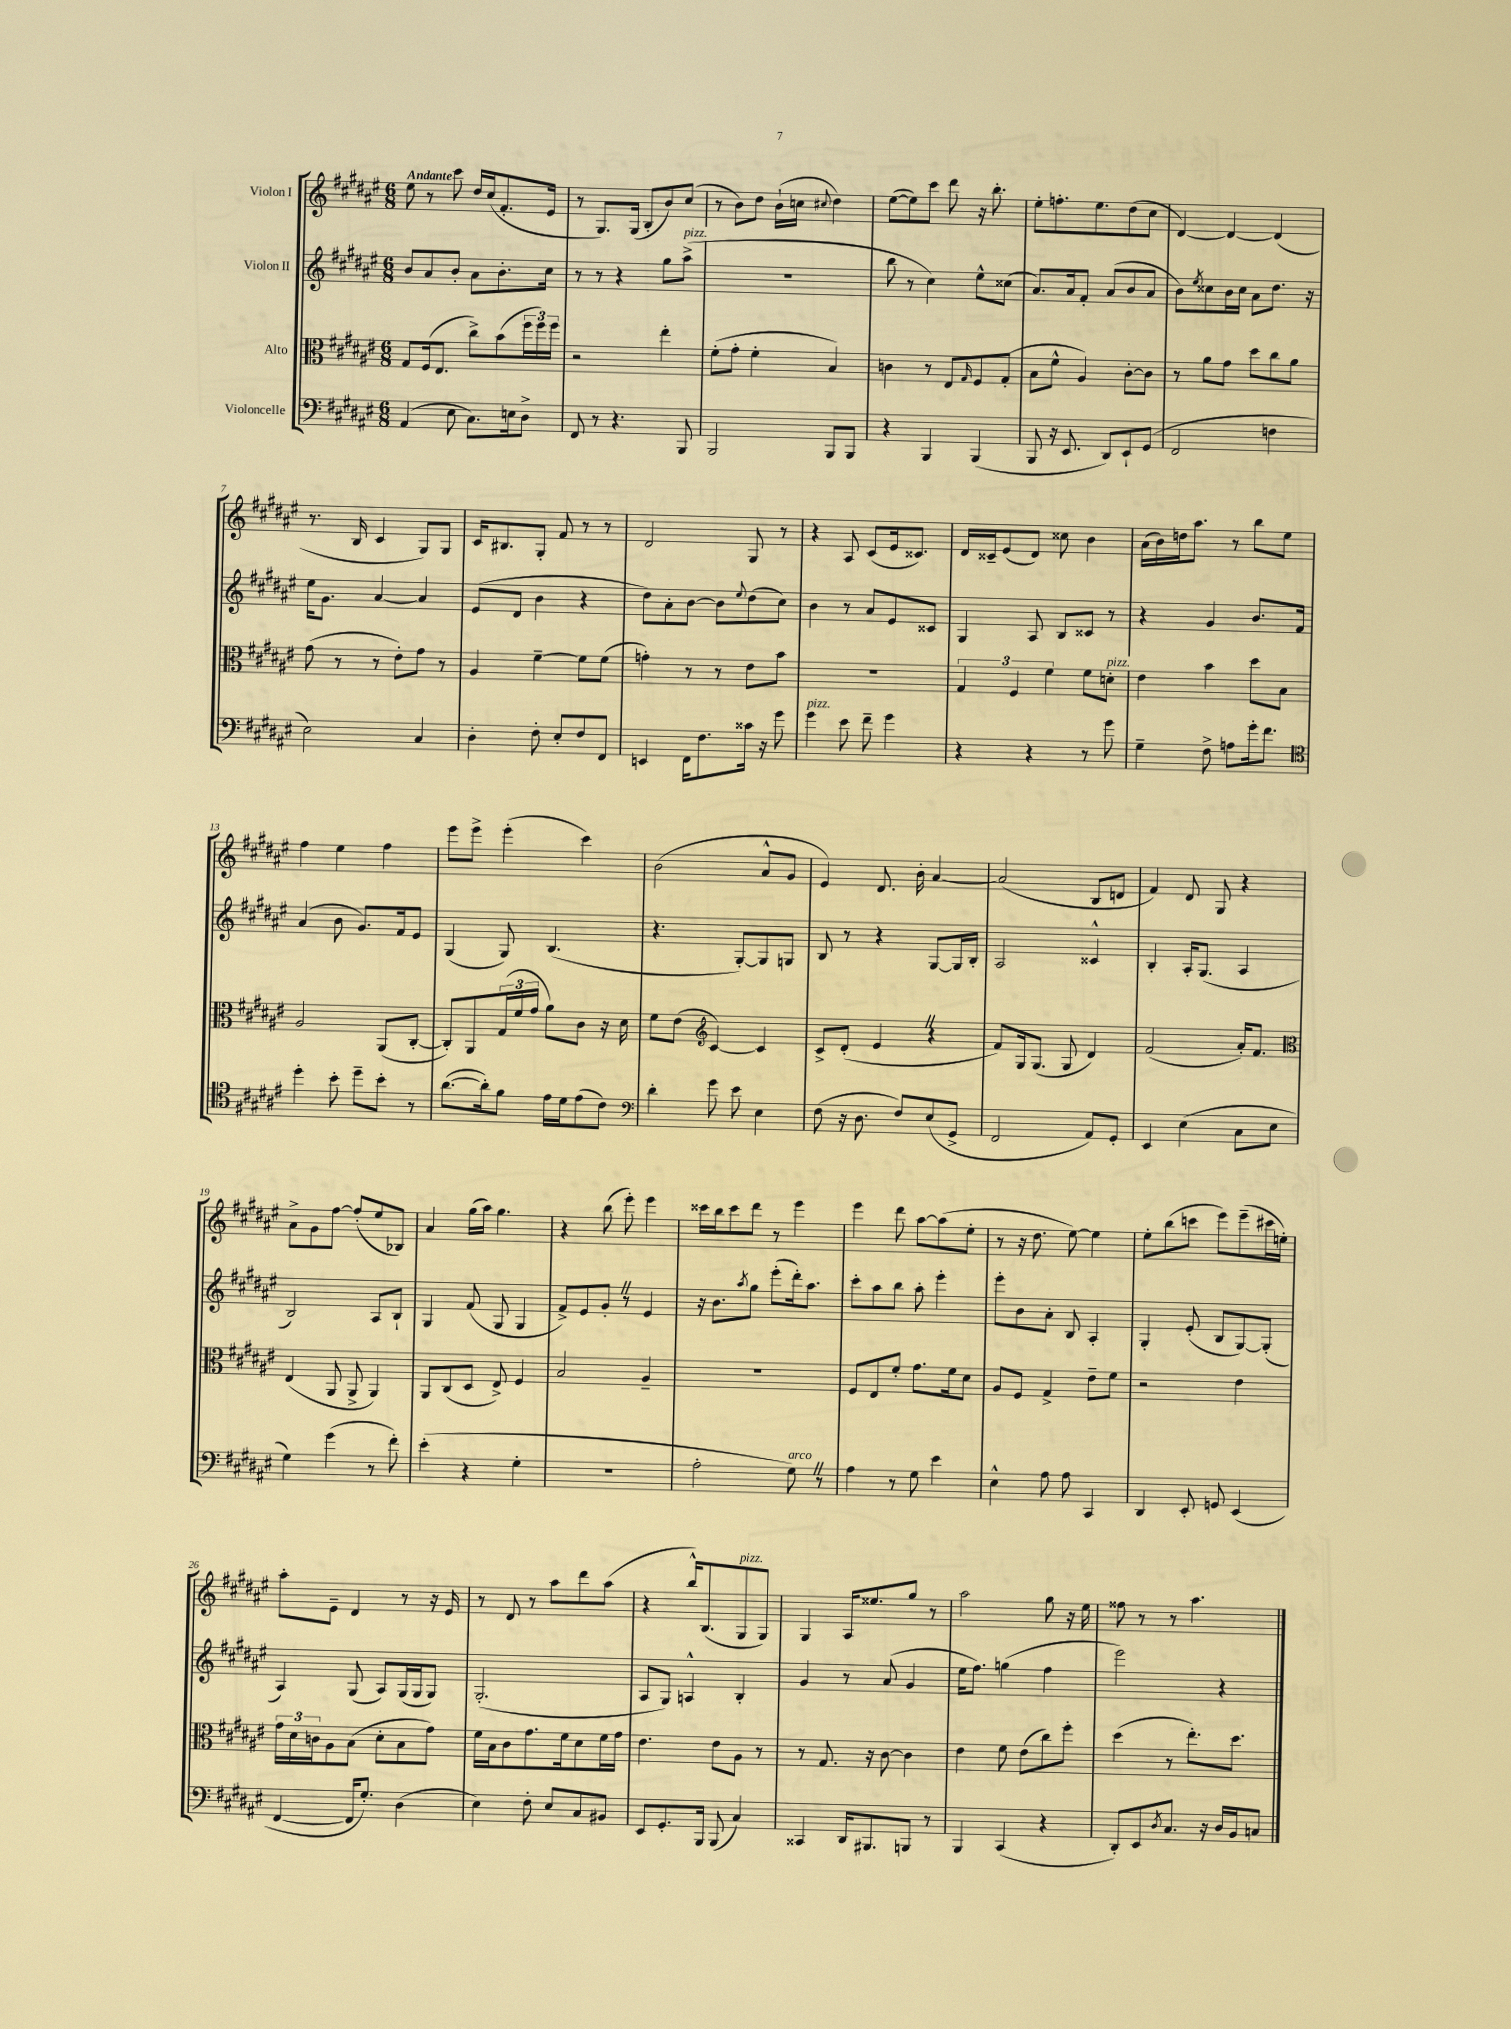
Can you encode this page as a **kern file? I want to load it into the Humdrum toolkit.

**kern	**kern	**kern	**kern
*staff4	*staff3	*staff2	*staff1
*clefF4	*clefC3	*clefG2	*clefG2
*k[f#c#g#d#a#e#]	*k[f#c#g#d#a#e#]	*k[f#c#g#d#a#e#]	*k[f#c#g#d#a#e#]
*M6/8	*M6/8	*M6/8	*M6/8
(4AA#/	8G#/L	8b/L	8ee#\
.	(16F#/k	8a#/	8r
.	8.E#/J	.	.
8E#\	.	8b'/J	8ccc#\
8.C#\L)	8cc#^\L)	8a#\L	16dd#/LL
.	.	.	(16cc#/J
.	(8b\	8.b'\	8.f#'/
16E\k	.	.	.
8D#^\J	24ff#\L	.	.
.	24ff#\)	.	.
.	.	16cc#\Jk	16e#/Jk
.	24ff#\JJ	.	.
=	=	=	=
8FF#/	2r	8r	8r
8r	.	8r	8.G#/L)
4.r	.	4r	.
.	.	.	(16G#/Jk
.	.	.	8B'/L
.	4ee#'\	8gg#\L	8b/)
8BBB/	.	(8aa#^\J	(8cc#/J
=	=	=	=
2BBB/	(8f#'\L	2.r	8r
.	8g#'\J	.	8b\L)
.	4f#'\	.	8dd#\J
.	.	.	(16b`\LL
.	.	.	16cc\JJ
.	.	.	8qqcc#/
8BBB/L	4B/)	.	4dd#\)
8BBB/J	.	.	.
=	=	=	=
4r	4c\	8bb\	([8ee#\L
.	.	8r	8ee#\])
4BBB/	8r	4cc#\)	8ccc#\J
.	8E#/L	.	8ddd#\
.	16qqG#/	.	.
(4BBB/	8F#/	8ee#^^\L	16r
.	.	.	8.bb'\
.	(8G#'/J	(8cc##\J	.
=	=	=	=
8BBB/	8B\L	8.a#/L)	8ee#'\L
16r	8f#^^\J	.	8.ff'\
8.EE#/	.	16a#/k	.
.	4A#/)	8f#'/J	.
.	.	.	8.ee#\
8DD#/L)	.	(8a#/L	.
8EE#`/	[8c#'\L	8b/	(8dd#\
(8GG#/J	8c#\]J	8a#/J	8cc#\J
=	=	=	=
2FF#/	8r	8b\L)	[4d#/)
.	.	8qee#/	.
.	8a#\L	8cc##\	.
.	8g#\J	16b\L	4d#/_
.	.	16cc##\JJ	.
.	8dd#\L	8a#\L	.
4F\	8cc#\	8.dd#\J	(4d#/]
.	8a#\J	.	.
.	.	16r	.
=	=	=	=
2E#\)	(8g#\	16ee#\LK	8.r
.	.	8.g#\J	.
.	8r	.	.
.	.	.	16B/
.	8r	[4a#/	4c#/
.	8e#'\L)	.	.
4C#/	8g#\J	4a#/]	8G#/L)
.	8r	.	8G#/J
=	=	=	=
4D#'\	4A#/	(8e#/L	16c#/LK
.	.	.	8.B#/
.	.	8d#/J	.
8F#'\	[4f#~\	4b\	8G#'/J
8E#'/L	.	.	8f#/
8F#/	8f#\]L	4r	8r
8FF#/J	(8f#\J	.	8r
=	=	=	=
4EE/	4g'\)	8dd#\L)	2d#/
.	.	8a#'\	.
16FF#\LK	8r	[8b\J	.
8.F#\	.	.	.
.	8r	8b\]L	.
.	.	8qqee#/	.
16c##\Jk	8e#\L	(8dd#\	8G#/
16r	.	.	.
8g#\	8b\J	8cc#\J)	8r
=	=	=	=
4g#\	2.r	4b\	4r
8e#\	.	8r	8A#/
8f#~\	.	8a#/L	(8c#/L
4g#\	.	8e#/	16e#/k
.	.	.	8.c##/J)
.	.	8c##/J	.
=	=	=	=
4r	6G#/	4G#/	16d#/LL
.	.	.	16c##~/J
.	.	.	(8e#/
.	6F#/	.	.
4r	.	8A#/	8d#/J)
.	6f#\	.	.
.	.	8B/L	8cc##\
8r	8f#\L	8c##/J	4b\
8g#\	8d'\J	8r	.
=	=	=	=
4G#~\	4e#\	4r	(16a#\LL
.	.	.	16b\)
.	.	.	16dd\J
.	.	.	8.aa#\J
8F#^\	4b\	4g#/	.
8A\L	.	.	8r
16g#'\k	8dd#\L	8.b/L	8bb\L
8.f#\J	.	.	.
.	8B\J	.	8ee#\J
.	.	16f#/Jk	.
=	=	=	=
*clefC4	*	*	*
4dd#'\	2A#/	(4a#/	4ff#\
8b'\	.	8b\	4ee#\
8dd#~\L	.	8.g#/L)	.
8b'\J	(8AA#/L	.	4ff#\
.	.	16f#/k	.
8r	[8C#'/J	8e#/J	.
=	=	=	=
([8.a#\L	8C#'/]L)	(4G#/	8eee#\L
.	8AA#/	.	8eee#^\J
16a#'\]k)	.	.	.
8f#\J	(24G#/L	8G#/)	(4eee#'\
.	24f#/	.	.
.	24g#/JJ	.	.
16e#\LL	8a#\L)	(4.B/	.
16d#\J	.	.	.
(8e#\	8c#\J	.	4ccc#\)
8c#\J)	16r	.	.
.	16d#\	.	.
=	=	=	=
*clefF4	*	*	*
4d#'\	8f#\L	4.r	(2b\
.	(8e#\J	.	.
*	*clefG2	*	*
8g#\	[4c#/)	.	.
8e#\	.	[8G#'/L)	.
4E#\	4c#/]	8G#/]	8a#^^/L
.	.	8G/J	8g#/J
=	=	=	=
(8F#\	8c#^/L	8B/	4e#/)
16r	(8d#'/J	8r	.
8.D#\	.	.	.
.	4e#/	4r	8.d#/
8F#/L)	.	.	.
.	.	.	16b'\
(8E#/	4r	[8G#/L	[4a#/
8GG#^/J	.	16G#/]L	.
.	.	16B'/JJ	.
=	=	=	=
2FF#/	8f#/L)	2A#/	(2a#/]
.	16G#/k	.	.
.	(8.G#/J	.	.
.	8G#/	.	.
8AA#/L)	4d#/)	4c##^^/	8B/L
8GG#'/J	.	.	8d/J
=	=	=	=
4EE#/	(2f#/	4B'/	4f#/)
(4E#\	.	16A#'/LK	8d#/
.	.	(8.G#/J	.
.	.	.	8G#/
8C#\L	16a#'/LK)	4A#/	4r
.	8.f#/J	.	.
8E#\J	.	.	.
=	=	=	=
*	*clefC3	*	*
4G#\)	(4E#/	2B/)	8a#^\L
.	.	.	8g#\
(4g#\	8AA#/	.	[8ff#\J
.	8AA#^/	.	(8ff#'/]L
8r	4AA#/)	8A#/L	8ee#/
8f#'\)	.	8B`/J	8B-/J)
=	=	=	=
(4e#'\	8AA#/L	4G#/	4a#/
.	(8C#/	.	.
4r	8D#/J	(8f#/	(16gg#\LL
.	.	.	16aa#\JJ)
.	8E#^/)	8G#/	4.gg#\
4G#'\	4F#/	4G#/	.
=	=	=	=
2.r	2B/	8f#^/L)	4r
.	.	8e#/	.
.	.	8g#'/J	(8bb\
.	.	8r	8eee#'\)
.	4A#~/	4e#/	4eee#\
=	=	=	=
2A#'\	2.r	16r	16ccc##\LL
.	.	8.b\L	16bb\J
.	.	.	8ccc##\
.	.	8qaa#/	.
.	.	8gg#\J	8ddd#\J
.	.	(8eee#'\L	8r
8G#\)	.	16ddd#'\k)	4eee#\
.	.	8.aa#\J	.
8r	.	.	.
=	=	=	=
4A#\	8F#/L	8ccc#'\L	4eee#\
.	8E#/	8aa#\	.
8r	8f#'/J	8bb\J	8ddd#\
8G#\	8.g#\L	8aa#'\	[8aa#\L
4e#\	.	4eee#'\	(8aa#\]
.	16f#\k	.	.
.	8d#\J	.	8ee#'\J
=	=	=	=
4E#^^\	8A#/L	8eee#'\L	8r
.	8F#/J	8b\	16r
.	.	.	8.dd#\
8A#\	4G#^/	8a#'\J	.
8A#\	.	8B/	[8ee#\)
4CC#/	8e#~\L	4A#'/	4ee#\]
.	8f#\J	.	.
=	=	=	=
4DD#/	2r	4G#'/	8ee#'\L
.	.	.	(8bb\
8EE#'/	.	(8e#'/	8ccc\J
8GG/	.	8B/L	8eee#\L)
(4EE#/	4e#\	[8G#/)	(8eee#~\
.	.	(8G#'/]J	16ccc#\L
.	.	.	16ee'\JJ)
=	=	=	=
[4FF#/	24g#\LL	4A#/)	8aa#'\L
.	24d#\	.	.
.	24c\J	.	.
.	8A#\	.	8e#~\J
16FF#/]LK	(8B\J	(8G#/	4d#/
8.G#'/J)	.	.	.
.	8d#'\L	8A#/L)	.
(4D#\	8B\	(16G#/L	8r
.	.	16G#/J	.
.	8g#\J)	8G#/J)	16r
.	.	.	16e#/
=	=	=	=
4E#\)	16f#\LL	(2.G#'/	8r
.	16B\J	.	.
.	8c#\	.	8d#/
8F#'\	8.g#\	.	8r
8E#/L	.	.	8aa#\L
.	16f#\k	.	.
8C#/	8d#\	.	8ddd#\
8BB#/J	16f#\L	.	(8aa#\J
.	16g#\JJ	.	.
=	=	=	=
8EE#/L	4.e#\	8A#/L	4r
8.GG#'/	.	8G#/J)	.
.	.	4A^^/	16bb^^/LK)
16BBB/Jk	.	.	(8.B/
(8BBB/	8e#\L	.	.
4C#/)	8A#\J	4B'/	8G#/
.	8r	.	8G#/J)
=	=	=	=
4CC##/	8r	4g#/	4G#/
.	8.G#/	.	.
16DD#/LK	.	8r	16A#/LK
8.BBB#/	16r	.	8.ee##/
.	[8c#\	(8a#/	.
8BBB/J	4c#\]	4g#/	8gg#/J
8r	.	.	8r
=	=	=	=
4BBB/	4e#\	16ee#\LK	2aa#\
.	.	8.ff#\J)	.
(4CC#/	8f#\	(4gg\	.
.	(8e#\L	.	.
4r	8cc#\)	4ff#\	8gg#\
.	8ff#'\J	.	16r
.	.	.	16ee#\
=	=	=	=
8DD#'/L)	(4dd#\	2eee#\)	8ff##\
8EE#/	.	.	8r
8qD#/	.	.	.
8.C#/J	8r	.	8r
.	8.ee#'\L)	.	4.aa#\
16r	.	.	.
16D#/LL	.	4r	.
16BB/J	8.dd#\J	.	.
8C/J	.	.	.
==	==	==	==
*-	*-	*-	*-
